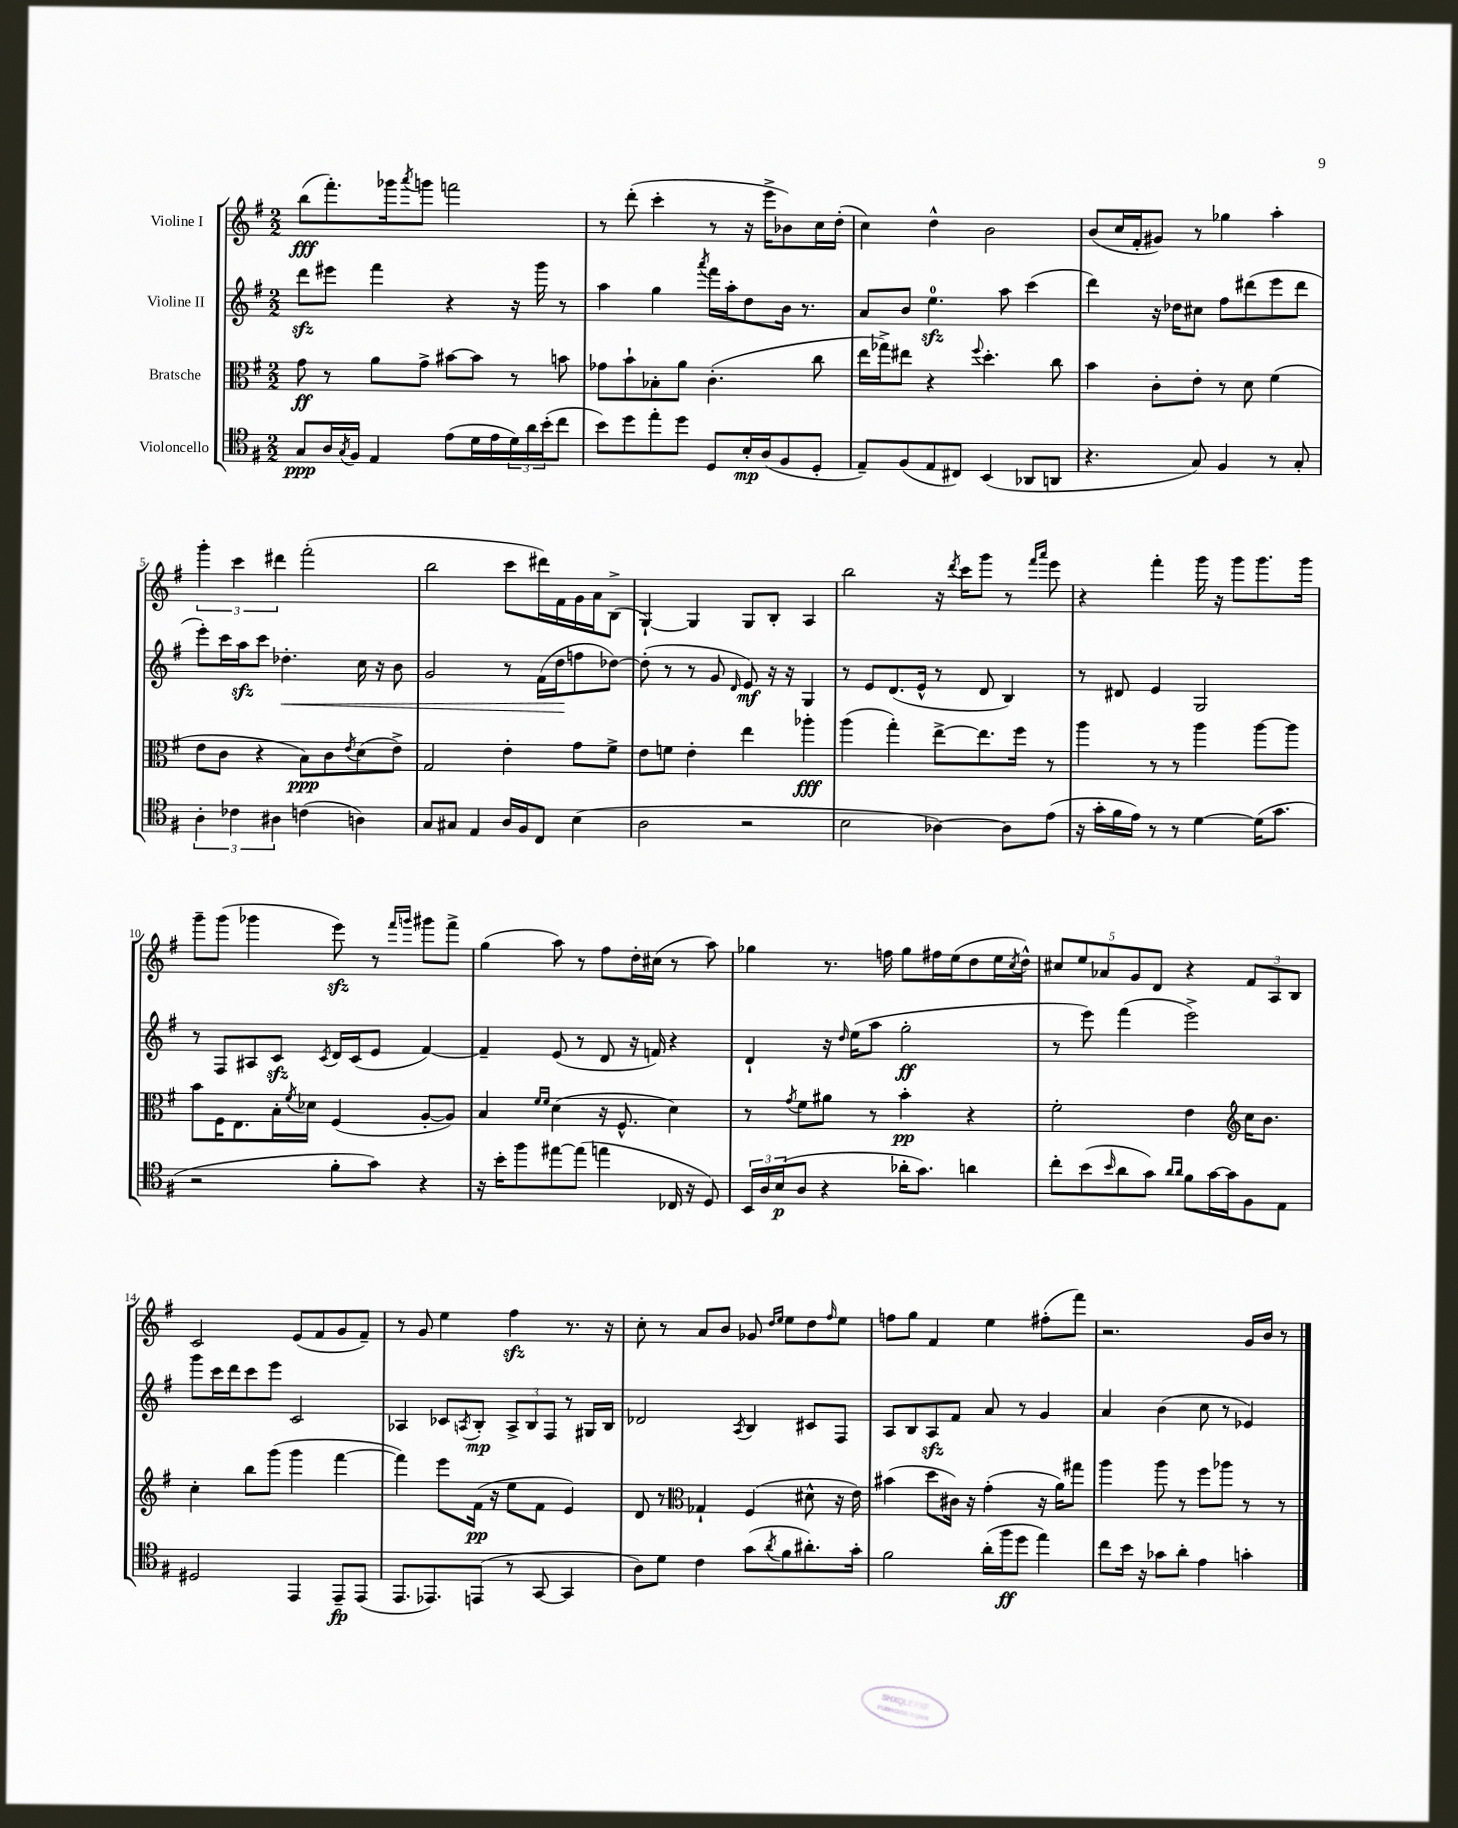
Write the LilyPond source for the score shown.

<<
\new StaffGroup <<
\new Staff = "s0" \with { instrumentName = "Violine I" } {
    \clef treble \key g \major \numericTimeSignature \time 2/2
    b''8\fff( fis'''8.-.) ges'''16 \acciaccatura { a'''8 } g'''8 f'''2 |
    r8 d'''8-.( c'''4-. r8 r16 e'''16-> bes'8) c''16 d''16-.( |
    c''4) d''4-^ b'2 |
    b'8( c''16 fis'16-. gis'8) r8 ges''4 a''4-. |
    \tuplet 3/2 { g'''4-. c'''4 dis'''4 } fis'''2-.( |
    b''2 c'''8 dis'''16) fis'16 g'16 a'16 b8->( |
    g4~-!) g4 g8 b8-. a4 |
    b''2 r16 \acciaccatura { d'''8 } c'''16 g'''8 r8 \grace { fis'''16 a'''16 } e'''8 |
    r4 fis'''4-. g'''16 r16 g'''8 g'''8. g'''16 |
    g'''8-- g'''8( ges'''4 e'''8\sfz) r8 \grace { fis'''16 g'''16 } gis'''8 fis'''8-> |
    g''4( a''8) r8 fis''8 d''16-. cis''16( r8 a''8) |
    ges''4 r8. f''16 ges''8 fis''16 e''16( d''8 e''16 \acciaccatura { c''8 } d''16-^) |
    \tuplet 5/4 { cis''8 e''8 aes'8 g'8 d'8 } r4 \tuplet 3/2 { fis'8 a8 b8 } |
    c'2 e'8( fis'8 g'8 fis'8--) |
    r8 g'8 e''4 fis''4\sfz r8. r16 |
    c''8-. r8 a'8 b'8 ges'8 \grace { d''16 e''16 } e''8 d''8 \grace { fis''16 } e''8 |
    f''8 g''8 fis'4 e''4 fis''8-.( fis'''8) |
    r2. g'16 b'16 r8 \bar "|." |
}
\new Staff = "s1" \with { instrumentName = "Violine II" } {
    \clef treble \key g \major \numericTimeSignature \time 2/2
    d'''8\sfz eis'''8 fis'''4 r4 r16 g'''16 r8 |
    a''4 g''4 \acciaccatura { a'''8 } fis'''16 a''16-. d''8 b'16 r8. |
    a'8 b'8 e''4.-0\sfz a''8 c'''4( |
    d'''4) r16 des''16 cis''8 fis''8 dis'''8( e'''8 dis'''8 |
    e'''8-.) c'''16 a''16\sfz c'''8 des''4.-.\< c''16 r16 b'8 |
    g'2 r8 fis'16( d''16\! f''8 des''8~) |
    des''8-.( r8 r8 g'8 \grace { d'16 } e'8\mf) r16 r16 g4 |
    r8 e'8 d'8.( e'16-^ r8 d'8 b4) |
    r8 dis'8 e'4 g2 |
    r8 fis8 ais8 c'8\sfz \acciaccatura { c'8 } d'16 c'16( e'8 fis'4~) |
    fis'4-- e'8( r8 d'8 r16 f'16) r4 |
    d'4-! r16 \grace { d''16 } e''16( a''8 g''2-.\ff |
    r8 e'''8) fis'''4( e'''2->) |
    g'''8 c'''16 d'''16 c'''8 e'''8 c'2 |
    aes4 ces'8 \acciaccatura { a8 } b8-.\mp \tuplet 3/2 { a8-> b8 fis8 } r8 gis16 b16 |
    des'2 \acciaccatura { a8 } b4 cis'8 fis8 |
    a8 b8 a8\sfz fis'8 a'8 r8 g'4 |
    a'4 b'4( c''8 r8 ees'4) \bar "|." |
}
\new Staff = "s2" \with { instrumentName = "Bratsche" } {
    \clef alto \key g \major \numericTimeSignature \time 2/2
    g'8\ff r8 a'8 g'8-> bis'8~ bis'8 r8 b'8 |
    ges'8 b'8-! bes8-. a'8 c'4.-.( c''8 |
    e''16 ges''16->) eis''8 r4 \appoggiatura { fis''8 } d''4.-. c''8 |
    b'4 c'8-. e'8-. r8 d'8 fis'4( |
    e'8 c'8 r4 b8\ppp) c'8 \acciaccatura { e'8 } d'8( e'8->) |
    g2 e'4-. g'8 fis'8-> |
    e'8 f'8 e'4-. e''4 aes''4-.\fff |
    a''4( g''4-.) e''8~-> e''8. fis''16 r8 |
    a''4 r8 r8 a''4 a''8~ a''8 |
    b'8 fis16 e8. b16-. \acciaccatura { fis'8 } des'16 fis4( a8~-. a8) |
    b4 \grace { fis'16 fis'16 } d'4( r16 fis8.-^ d'4) |
    r8 \acciaccatura { g'8 } fis'8 ais'8 r8 b'4-.\pp r4 |
    fis'2-. e'4 \clef treble c''16 b'8. |
    c''4-. b''8 g'''8( g'''4 fis'''4~ |
    fis'''4) e'''8 fis'16\pp( r16 e''8 fis'8 e'4) |
    d'8 r8 \clef alto ges4-! fis4( dis'8-^ r16 e'16) |
    bis'4( d''8 cis'16) r16 g'4-.( r16 a'16) gis''8 |
    a''4 a''8 r8 fis''8 aes''8 r8 r8 \bar "|." |
}
\new Staff = "s3" \with { instrumentName = "Violoncello" } {
    \clef tenor \key g \major \numericTimeSignature \time 2/2
    g8\ppp a16 \acciaccatura { g8 } fis16 e4 e'8( d'16 e'16 \tuplet 3/2 { d'16) a'16 b'16-.( } c''8 |
    b'8) d''8 e''8-. d''8 d8 b16-.\mp a16( fis8 d8-. |
    e8--) fis8( e8 cis8) b,4( aes,8 a,8 |
    r4. g8) fis4 r8 g8-. |
    \tuplet 3/2 { a4-. ces'4 ais4 } c'4( a4) |
    g8 gis8 e4 a16 fis16 c8 b4( |
    a2 r2 |
    b2 aes4~) aes8 e'8( |
    r16 g'16-. fis'16 e'16) r8 r8 d'4~ d'16( g'8. |
    r2 fis'8-. g'8) r4 |
    r16 b'16-. fis''8 eis''8~ eis''8( e''4 ces16 r16 d8) |
    \tuplet 3/2 { b,16 a16 b16\p( } a8 r4 aes'16-. g'8.) a'4 |
    c''8-. b'8( \grace { b'16 } a'8 g'8) \grace { a'16 a'16 } fis'8 g'16~ g'16 fis8 e8 |
    dis2 e,4 e,8--\fp e,8( |
    e,8. ees,8.) e,8( r8 g,8~ g,4 |
    a8) d'8 c'4 g'8( \acciaccatura { a'8 } fis'8 ais'8.-.) g'16-. |
    fis'2 a'16-.( fis''16\ff d''8 e''4) |
    c''8 b'16 r16 ges'8 a'8-. e'4 g'4-. \bar "|." |
}
>>
>>
